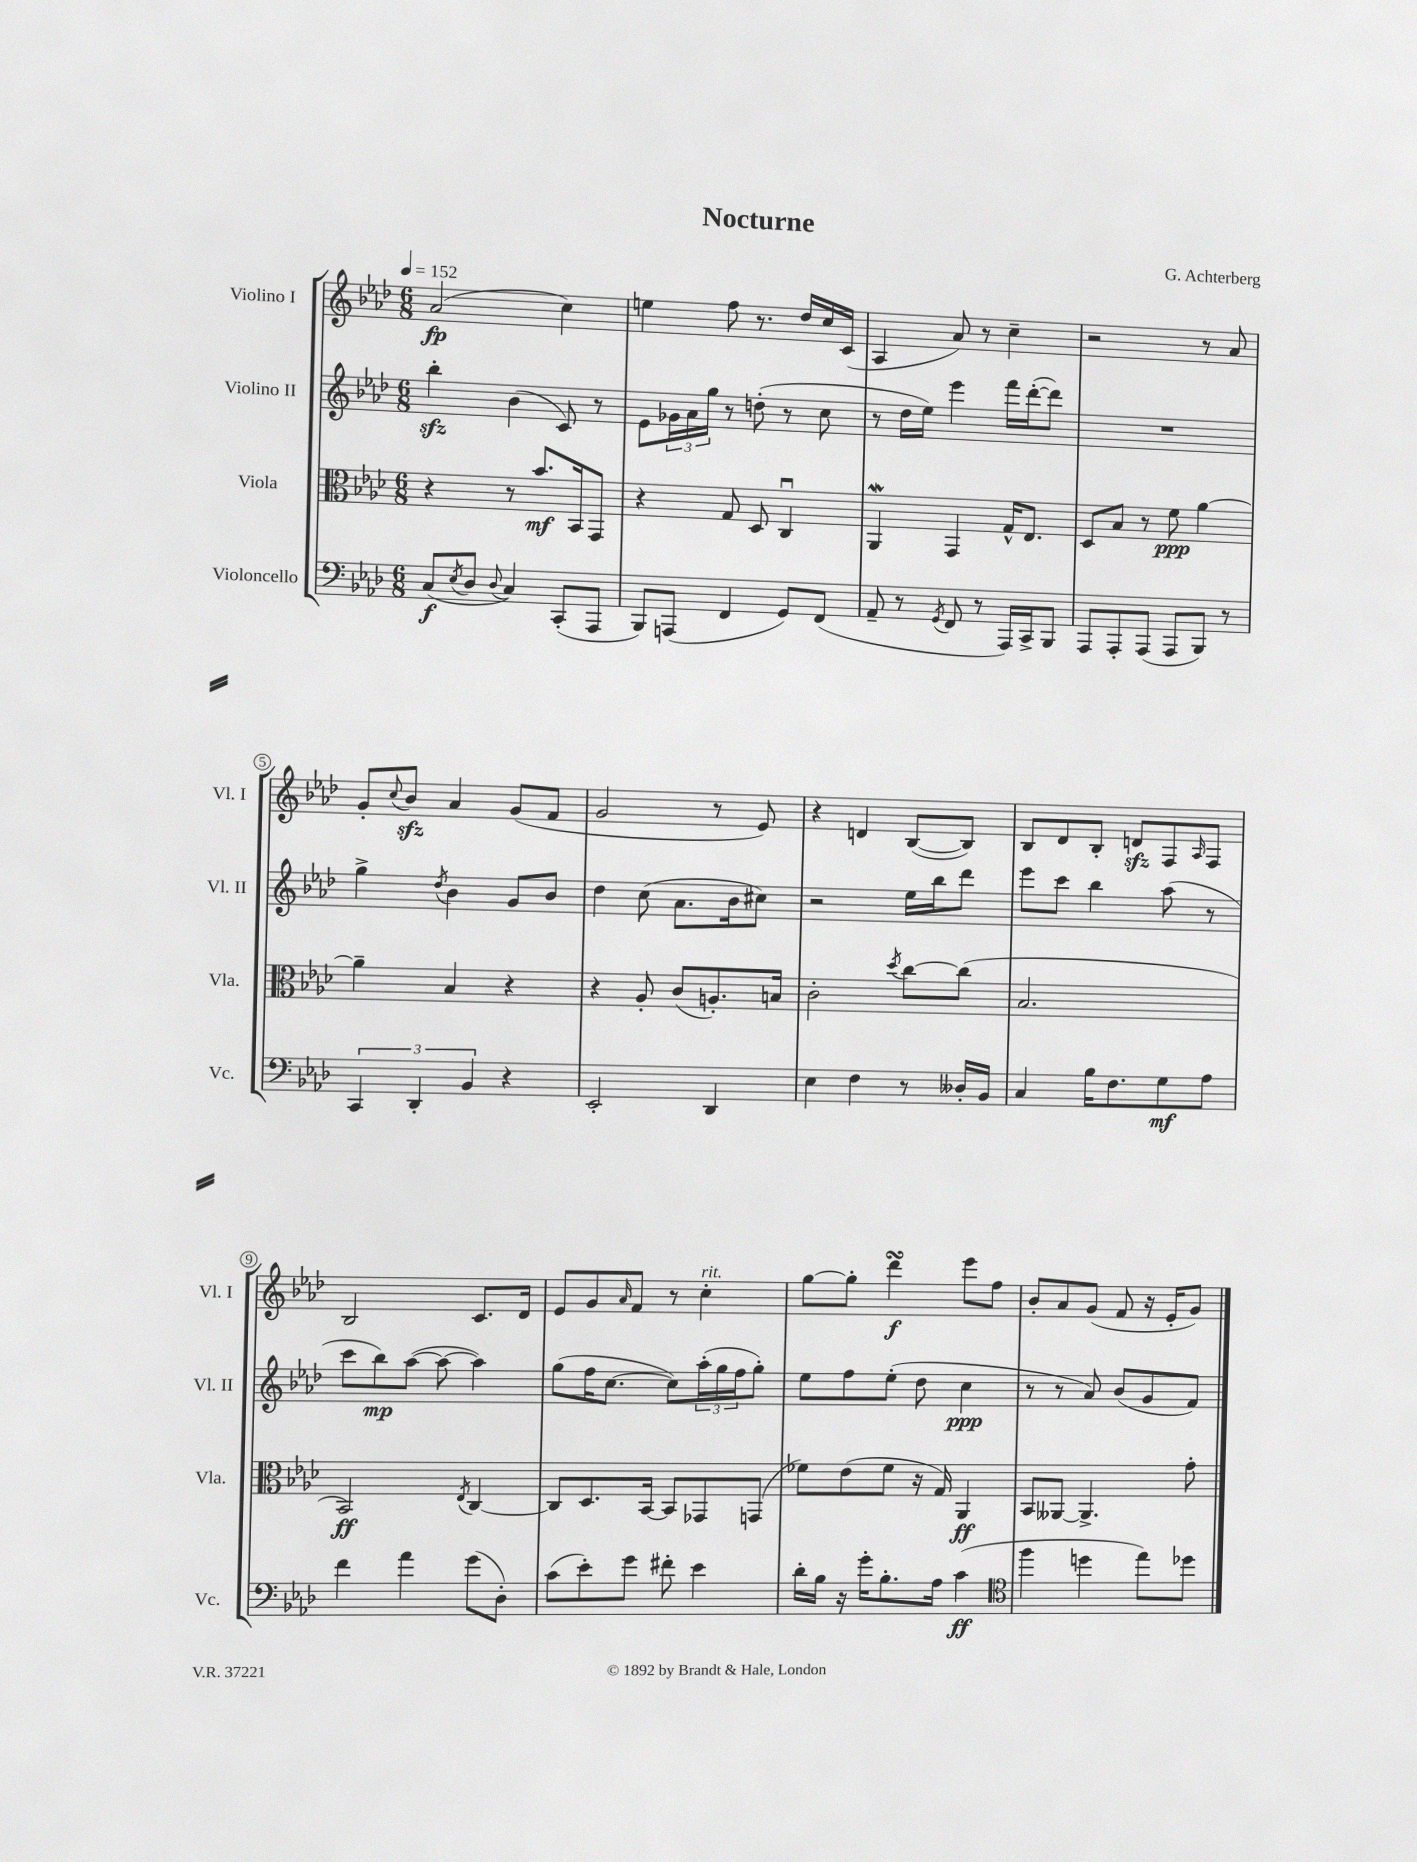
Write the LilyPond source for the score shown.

\header { title = "Nocturne" composer = "G. Achterberg" }
<<
\new StaffGroup <<
\new Staff = "s0" \with { instrumentName = "Violino I" shortInstrumentName = "Vl. I" } {
    \clef treble \key aes \major \numericTimeSignature \time 6/8 \tempo 4 = 152
    aes'2\fp( c''4) |
    e''4 f''8 r8. des''16 c''16 c'16( |
    aes4 aes'8) r8 c''4-- |
    r2 r8 aes'8 |
    g'8-. \appoggiatura { c''8 } bes'8\sfz aes'4 g'8( f'8 |
    g'2 r8 ees'8) |
    r4 d'4 bes8~( bes8) |
    bes8 des'8 bes8-. d'8\sfz f8 \grace { aes16 } f8 |
    bes2 c'8. des'16 |
    ees'8 g'8 \grace { aes'16 } f'8 r8 c''4-.^\markup { \italic "rit." } |
    g''8~ g''8-. des'''4\turn\f ees'''8 f''8 |
    bes'8-. aes'8 g'8( f'8 r16 ees'16-. g'8) \bar "|." |
}
\new Staff = "s1" \with { instrumentName = "Violino II" shortInstrumentName = "Vl. II" } {
    \clef treble \key aes \major \numericTimeSignature \time 6/8
    bes''4-.\sfz bes'4( c'8) r8 |
    ees'8 \tuplet 3/2 { ges'16 aes'16 g''16 } r8 d''8-.( r8 c''8 |
    r8 des''16 ees''16) ees'''4 f'''16 des'''16~-.( des'''8) |
    R2. |
    g''4-> \acciaccatura { des''8 } bes'4 g'8 bes'8 |
    des''4 c''8( aes'8. bes'16 cis''8) |
    r2 ees''16 bes''16 des'''8 |
    ees'''8 c'''8 bes''4 aes''8( r8 |
    c'''8 bes''8\mp) aes''8~( aes''8~ aes''4) |
    g''8( f''16 c''8.~ c''8) \tuplet 3/2 { aes''16-.( g''16 f''16 } g''8-.) |
    ees''8 f''8 ees''8-.( des''8 c''4\ppp |
    r8 r8 aes'8) bes'8( g'8 f'8) \bar "|." |
}
\new Staff = "s2" \with { instrumentName = "Viola" shortInstrumentName = "Vla." } {
    \clef alto \key aes \major \numericTimeSignature \time 6/8
    r4 r8 bes'8.\mf bes,16 g,8 |
    r4 g8 des8 c4\downbow |
    aes,4\mordent g,4 g16-^ ees8. |
    des8 bes8 r8 f'8\ppp aes'4~ |
    aes'4-- bes4 r4 |
    r4 aes8-. c'8( a8.-.) b16 |
    c'2-. \acciaccatura { des''8 } c''8~ c''8( |
    bes2. |
    bes,2\ff) \acciaccatura { ees8 } c4~ |
    c8 des8. bes,16~ bes,8 ges,8 g,8( |
    fes'8) ees'8( fes'8 r16 g16) aes,4\ff |
    bes,8 aeses,8~ aeses,4.-> g'8-. \bar "|." |
}
\new Staff = "s3" \with { instrumentName = "Violoncello" shortInstrumentName = "Vc." } {
    \clef bass \key aes \major \numericTimeSignature \time 6/8
    c8\f( \acciaccatura { ees8 } des8 \appoggiatura { des8 } c4) c,8-.( aes,,8 |
    bes,,8) a,,8( f,4 g,8) f,8( |
    aes,8-- r8 \acciaccatura { g,8 } f,8 r8 aes,,16) c,16-> bes,,8 |
    aes,,8 aes,,8-. aes,,8( aes,,8 bes,,8) r8 |
    \tuplet 3/2 { c,4 des,4-. bes,4 } r4 |
    ees,2-. des,4 |
    ees4 f4 r8 deses16-. bes,16 |
    c4 bes16 f8. g8\mf aes8 |
    f'4 aes'4 g'8( des8-.) |
    c'8( ees'8-.) g'8 fis'8-. ees'4 |
    des'16-. bes16 r16 g'16-. bes8.-. aes16 c'4\ff( |
    \clef tenor f''4 d''4 ees''8) des''8 \bar "|." |
}
>>
>>
\layout { \context { \Score \override BarNumber.stencil = #(make-stencil-circler 0.1 0.3 ly:text-interface::print) } }
